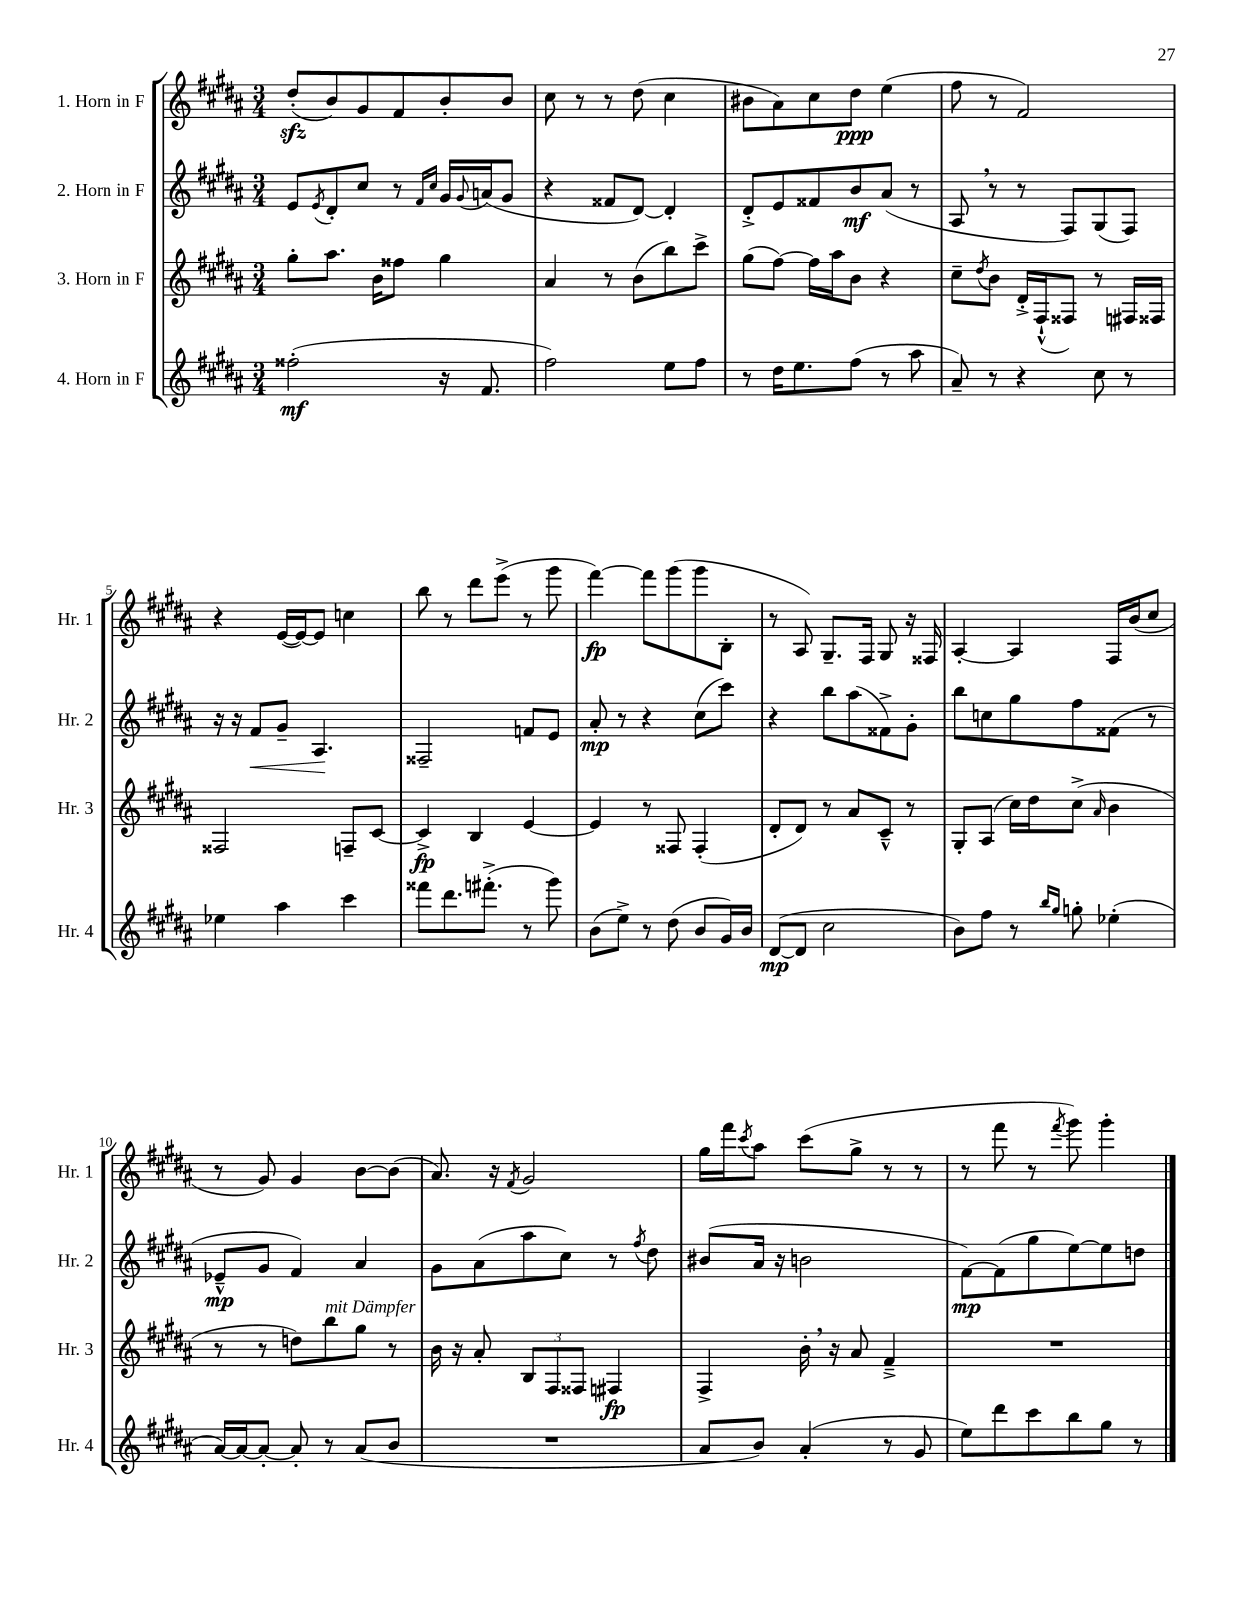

**kern	**kern	**kern	**kern
*staff4	*staff3	*staff2	*staff1
*clefG2	*clefG2	*clefG2	*clefG2
*k[f#c#g#d#a#]	*k[f#c#g#d#a#]	*k[f#c#g#d#a#]	*k[f#c#g#d#a#]
*M3/4	*M3/4	*M3/4	*M3/4
(2ff##'	8gg#'	8e	(8dd#'
.	.	8qe	.
.	8.aa#	8d#'	8b)
.	.	8cc#	8g#
.	16b	.	.
.	8ff##	8r	8f#
.	.	16qqf#	.
.	.	16qqcc#	.
16r	4gg#	16g#	8b'
.	.	8qqg#	.
8.f#	.	(16a	.
.	.	8g#	8b
=	=	=	=
2ff#)	4a#	4r	8cc#
.	.	.	8r
.	8r	8f##	8r
.	(8b	[8d#)	(8dd#
8ee	8bb)	4d#']	4cc#
8ff#	8ccc#^	.	.
=	=	=	=
8r	(8gg#	8d#'^	8b#
16dd#	[8ff#)	8e	8a#)
8.ee	.	.	.
.	16ff#]	8f##	8cc#
.	16aa#	.	.
(8ff#	8b	8b	8dd#
8r	4r	(8a#	(4ee
8aa#	.	8r	.
=	=	=	=
8a#~)	8cc#~	8A#	8ff#
.	8qdd#	.	.
8r	8b	8r	8r
4r	16d#'^	8r	2f#)
.	(16F#`^^	.	.
.	8F##)	8F#)	.
8cc#	8r	(8G#	.
8r	16F#	8F#)	.
.	16F##	.	.
=	=	=	=
4ee-	2F##	16r	4r
.	.	16r	.
.	.	8f#	.
4aa#	.	8g#~	([16e
.	.	.	16e_)
.	.	4.A#	8e]
4ccc#	8F~	.	4cc
.	[8c#	.	.
=	=	=	=
8fff##	4c#^]	2F##~	8bb
8.ddd#	.	.	8r
.	4B	.	8ddd#
(8.fff#'^	.	.	.
.	.	.	(8eee^
8r	[4e	8f	8r
8ggg#)	.	8e	8ggg#
=	=	=	=
(8b	4e]	8a#'	[4fff#)
8ee^)	.	8r	.
8r	8r	4r	8fff#]
(8dd#	8F##	.	(8ggg#
8b	(4F##'	(8cc#	8ggg#
16g#)	.	8ccc#)	8B'
16b	.	.	.
=	=	=	=
([8d#	8d#'	4r	8r
8d#]	8d#)	.	8A#)
2cc#	8r	8bb	8.G#~
.	8a#	(8aa#	.
.	.	.	16F#
.	8c#~^^	8f##^)	8G#
.	8r	8g#'	16r
.	.	.	16F##
=	=	=	=
8b)	8G#'	8bb	[4A#'
8ff#	(8A#	8cc	.
8r	16cc#)	8gg#	4A#]
.	16dd#	.	.
16qqbb	.	.	.
16qqgg#	.	.	.
8gg'	(8cc#^	8ff#	.
.	16qqa#	.	.
(4ee-'	4b	(8f##	16F#
.	.	.	(16b
.	.	8r	8cc#
=	=	=	=
[16a#)	8r	8e-~^^	8r
16a#_	.	.	.
8a#'_	8r	8g#	8g#)
8a#']	8dd)	4f#)	4g#
8r	8bb	.	.
(8a#	8gg#	4a#	[8b
8b	8r	.	(8b]
=	=	=	=
2.r	16b	8g#	8.a#)
.	16r	.	.
.	8a#'	(8a#	.
.	.	.	16r
.	.	.	8qf#
.	12B	8aa#	2g#
.	12F#	.	.
.	.	8cc#)	.
.	12F##	.	.
.	4F#	8r	.
.	.	8qff#	.
.	.	8dd#	.
=	=	=	=
8a#	4F#^	(8b#	16gg#
.	.	.	16fff#
.	.	.	8qccc#
8b)	.	16a#	8aa#
.	.	16r	.
(4a#'	16b'	2b	(8ccc#
.	16r	.	.
.	8a#	.	8gg#^
8r	4f#~^	.	8r
8g#	.	.	8r
=	=	=	=
8ee)	2.r	[8f#)	8r
8ddd#	.	(8f#]	8fff#
8ccc#	.	8gg#	8r
.	.	.	8qfff#
8bb	.	[8ee)	8ggg#)
8gg#	.	8ee]	4ggg#'
8r	.	8dd	.
==	==	==	==
*-	*-	*-	*-
